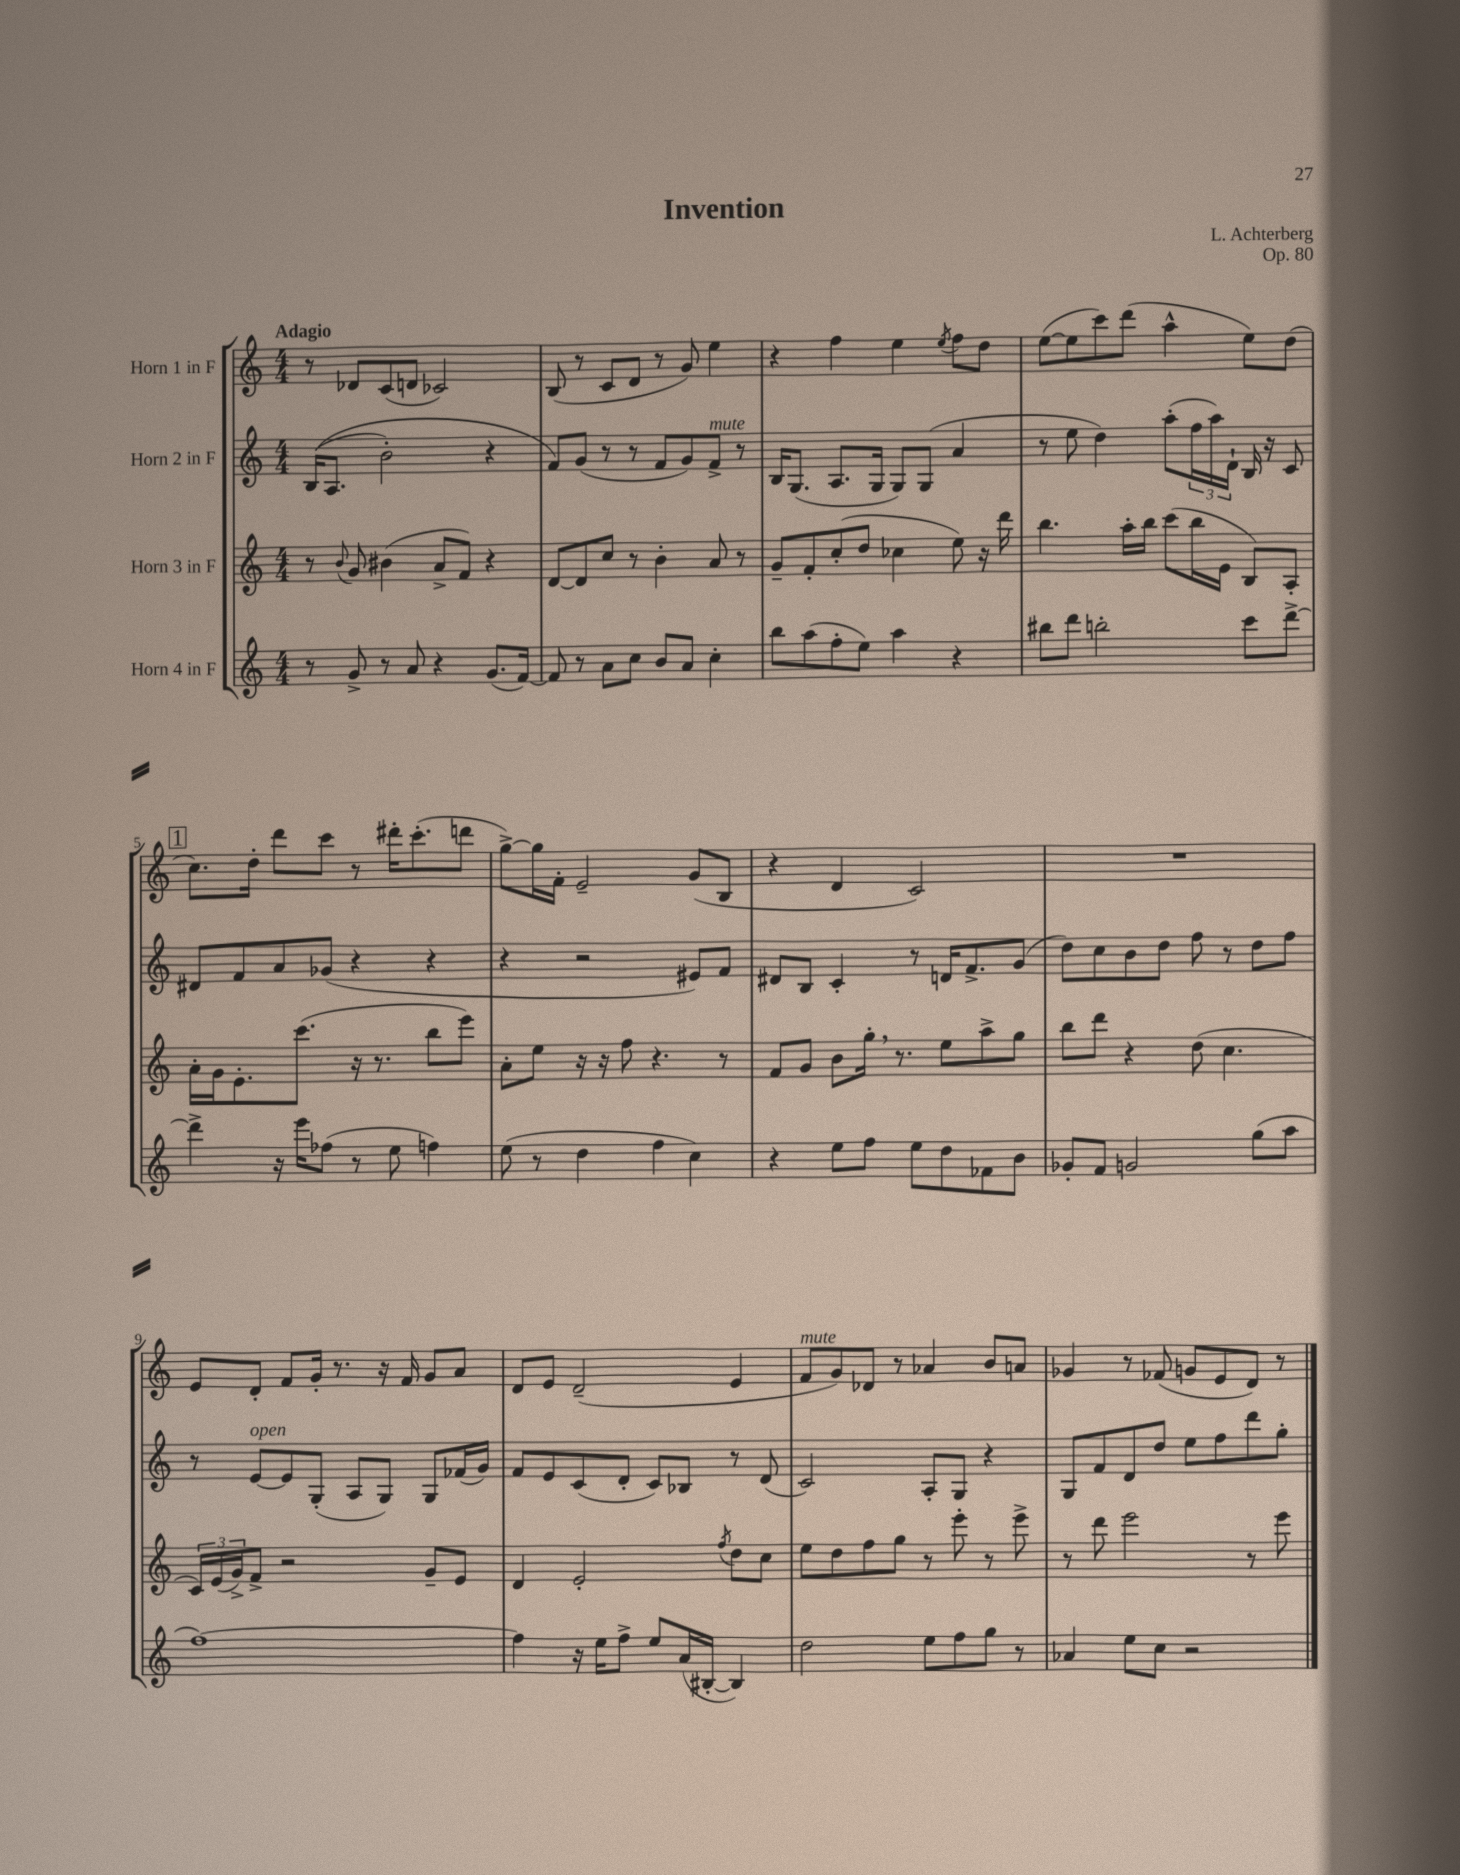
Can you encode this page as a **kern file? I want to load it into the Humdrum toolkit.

**kern	**kern	**kern	**kern
*part4	*part3	*part2	*part1
*staff4	*staff3	*staff2	*staff1
*I"Horn 4 in F	*I"Horn 3 in F	*I"Horn 2 in F	*I"Horn 1 in F
*clefG2	*clefG2	*clefG2	*clefG2
*k[]	*k[]	*k[]	*k[]
*M4/4	*M4/4	*M4/4	*M4/4
=1	=1	=1	=1
!	!	!	!LO:TX:a:B:t=Adagio
8r	8r	((16B/KL	8r
.	.	8.A/J	.
.	8qqb/	.	.
8g^/	8g/	.	8d-X/L
8r	(4b#X\	2b'\)	(8c/
8a/	.	.	8dn/J
4r	8a^/L	.	2c-X/)
.	8f/J)	.	.
(8.g/L	4r	4r	.
[16f/Jk)	.	.	.
=2	=2	=2	=2
8f/]	[8d/L	8f/L)	(8B/
8r	8d/]	(8g/J	8r
8a\L	8cc/J	8r	8c/L
8cc\J	8r	8r	8d/J
8b/L	4b'\	8f/L	8r
8a/J	.	8g/)	8g/)
!	!	!LO:TX:a:i:t=mute	!
4cc'\	8a/	8f^/J	4ee\
.	8r	8r	.
=3	=3	=3	=3
8bb\L	8g~/L	16B/KL	4r
.	.	(8.G/J	.
(8aa\	8f'/	.	.
8ff'\	(8cc'/	8.A/L	4ff\
8ee\J)	8dd/J	.	.
.	.	16G/Jk	.
4aa\	4cc-X\	8G/L)	4ee\
.	.	(8G/J	.
.	.	.	8qee/
4r	8ee\)	4a/	8ff\L
.	16r	.	8dd\J
.	16ddd\	.	.
=4	=4	=4	=4
8bb#X\L	4.bb\	8r	([8ee\L
8ddd\J	.	8ee\	8ee\]
2bbn'\	.	4dd\)	8ccc\)
.	16aa'\LL	.	(8ddd\J
.	16bb\JJ	.	.
.	(8ccc\L	(8aa'\L	4aa^^\
.	16bb\L	24ff\L	.
.	.	24aa\)	.
.	16e\JJ	.	.
.	.	24d`\JJ	.
8ccc\L	8B/L)	16B/	8ee\L)
.	.	16r	.
[8ddd^\J	8A'/J	8c/	(8dd\J
!!LO:LB:g=z
!!LO:REH:place=s1:t=1
=5	=5	=5	=5
4ddd^\]	16a'\LL	8d#X/L	8.cc\L)
.	16g\J	.	.
.	8.e'\	8f/	.
.	.	.	16dd'\Jk
16r	.	8a/	8ddd\L
16eee\KL	(8.ccc\J	.	.
(8ff-X\J	.	(8g-X/J	8ccc\J
8r	16r	4r	8r
.	8.r	.	.
8ee\	.	.	16ddd#X'\KL
.	.	.	(8.ccc'\
4ffn\)	8bb\L	4r	.
.	8eee\J)	.	8dddn\J
=6	=6	=6	=6
(8ee\	8a'\L	4r	[8gg^\L)
8r	8ee\J	.	16gg\L]
.	.	.	16f'\JJ
4dd\	16r	2r	2e~/
.	16r	.	.
.	8ff\	.	.
4ff\	4.r	.	.
4cc\)	.	8e#X/L)	(8g/L
.	8r	8f/J	8B/J
=7	=7	=7	=7
4r	8f/L	8d#X/L	4r
.	8g/J	8B/J	.
8ee\L	8b\L	4c'/	4d/
8ff\J	16gg',\Jk	.	.
.	8.r	.	.
8ee\L	.	8r	2c/)
8dd\	8ee\L	16dn/KL	.
.	.	8.f^/	.
8f-X\	8aa^\	.	.
8b\J	8gg\J	(8g/J	.
=8	=8	=8	=8
8g-X'/L	8bb\L	8dd\L)	1r
8f/J	8ddd\J	8cc\	.
2gn/	4r	8b\	.
.	.	8dd\J	.
.	(8dd\	8ff\	.
.	4.cc\	8r	.
(8gg\L	.	8dd\L	.
8aa\J	.	8ff\J	.
!!LO:LB:g=z
=9	=9	=9	=9
[1ff)	24c/LL)	8r	8e/L
.	(24e/	.	.
.	24g^/J)	.	.
!	!	!LO:TX:a:i:t=open	!
.	8f^/J	[8e/L	8d'/J
.	2r	8e/]	8f/L
.	.	(8G'/J	16g'/Jk
.	.	.	8.r
.	.	8A/L	.
.	.	8G/J)	16r
.	.	.	16f/
.	8g~/L	8G/L	8g/L
.	8e/J	(16f-X/L	8a/J
.	.	16g/JJ)	.
=10	=10	=10	=10
4ff\]	4d/	8f/L	8d/L
.	.	8e/	8e/J
16r	2e'/	(8c/	(2d~/
16ee\KL	.	.	.
8ff^\J	.	8d'/J	.
8ee/L	.	8c/L)	.
(16a/L	.	8B-X/J	.
[16B#X'/JJ	.	.	.
.	8qff/	.	.
4B#/])	8dd\L	8r	4e/
.	8cc\J	(8d/	.
=11	=11	=11	=11
!	!	!	!LO:TX:a:i:t=mute
2dd\	8ee\L	2c/)	8f/L
.	8dd\	.	8g/)
.	8ff\	.	8d-X/J
.	8gg\J	.	8r
8ee\L	8r	8A'/L	4a-X/
8ff\	8eee'\	8G/J	.
8gg\J	8r	4r	8b/L
8r	8eee^\	.	8an/J
=12	=12	=12	=12
4a-X/	8r	8G/L	4g-X/
.	8ddd\	8f/	.
8ee\L	2eee\	8d/	8r
8cc\J	.	8dd/J	(8f-X/
2r	.	8ee\L	8gn/L
.	.	8ff\	8e/
.	8r	8ddd\	8d/J)
.	8eee\	8gg'\J	8r
==	==	==	==
*-	*-	*-	*-
